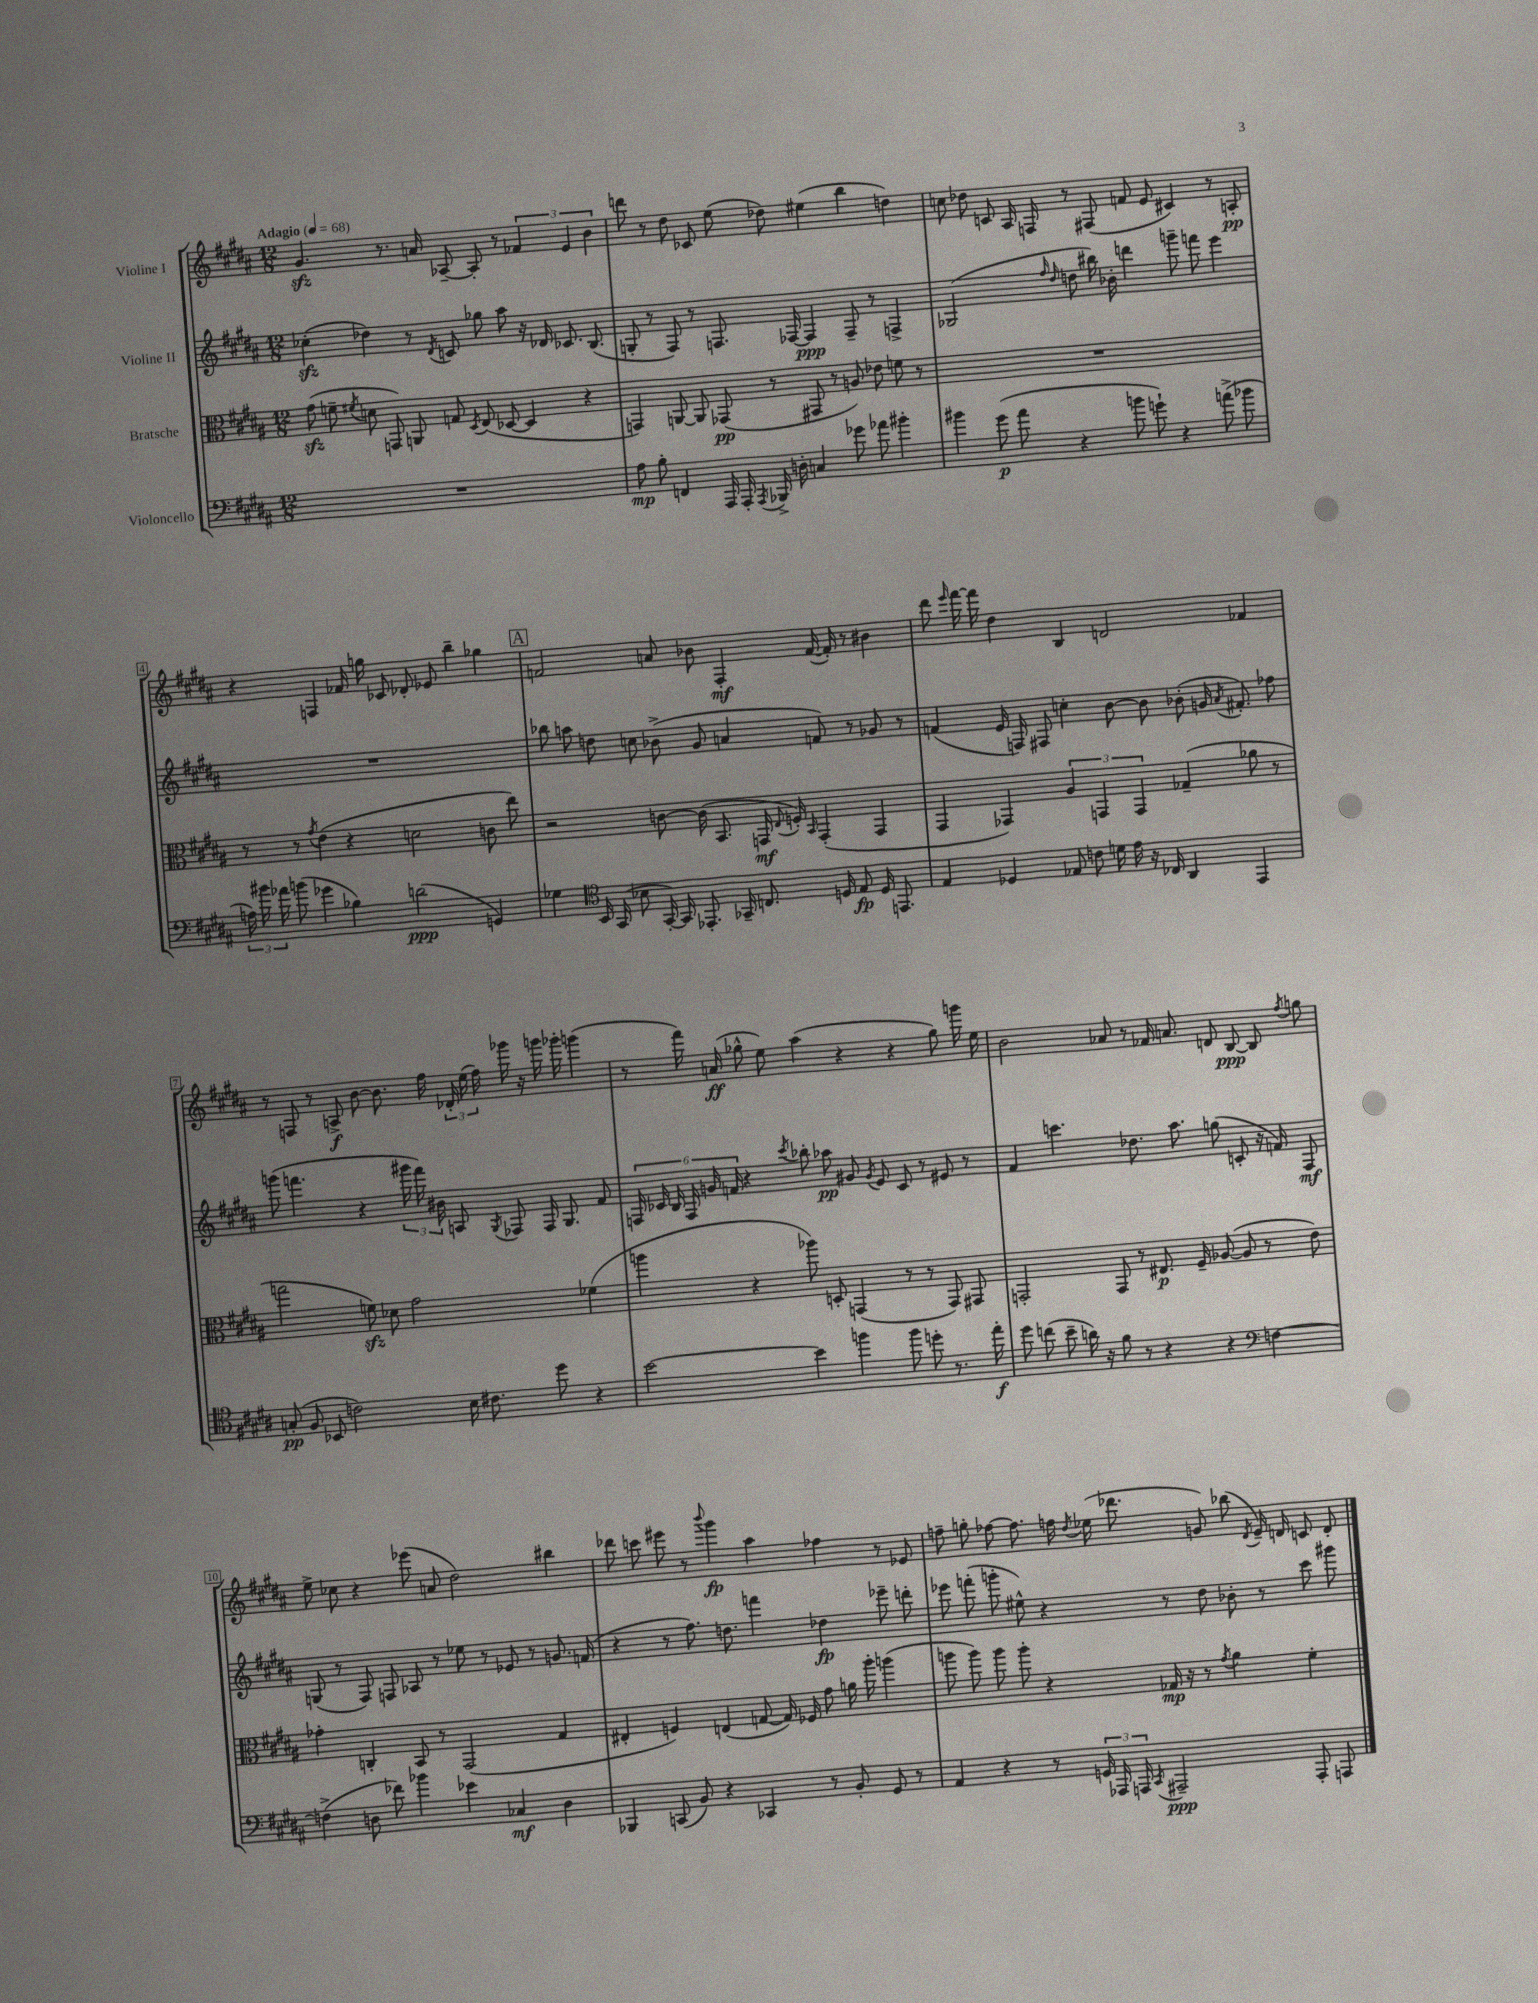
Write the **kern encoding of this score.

**kern	**dynam	**kern	**dynam	**kern	**dynam	**kern	**dynam
*part4	*part4	*part3	*part3	*part2	*part2	*part1	*part1
*staff4	*staff4	*staff3	*staff3	*staff2	*staff2	*staff1	*staff1
*I"Violoncello	*	*I"Bratsche	*	*I"Violine II	*	*I"Violine I	*
*clefF4	*	*clefC3	*	*clefG2	*	*clefG2	*
*k[f#c#g#d#a#]	*	*k[f#c#g#d#a#]	*	*k[f#c#g#d#a#]	*	*k[f#c#g#d#a#]	*
*M12/8	*	*M12/8	*	*M12/8	*	*M12/8	*
*MM68	*	*MM68	*	*MM68	*	*MM68	*
=1	=1	=1	=1	=1	=1	=1	=1
!	!	!	!	!	!	!LO:TX:a:B:t=Adagio	!
1.r	.	(8g#zz\	.	(4cc-Xzz'\	.	4.g#zz/	.
.	.	8fn~\	.	.	.	.	.
.	.	8qf#X/	.	.	.	.	.
.	.	8dn\	.	4dd-X\)	.	.	.
.	.	8GGn/)	.	.	.	8.r	.
.	.	8AAn/	.	8r	.	.	.
.	.	.	.	.	.	16an/	.
.	.	.	.	8qd#/	.	.	.
.	.	8Gn/	.	8cn/	.	[8A-X~/	.
.	.	8qD#/	.	.	.	.	.
.	.	(8E/	.	8gg-X\	.	8A-'/]	.
.	.	[8D-X/	.	8aa#\	.	8r	.
.	.	4D-/]	.	16r	.	6f-X/	.
.	.	.	.	16d-X/	.	.	.
.	.	.	.	8.c-X/	.	.	.
.	.	.	.	.	.	6e/	.
.	.	4r	.	.	.	.	.
.	.	.	.	(8.B/	.	.	.
.	.	.	.	.	.	6b\	.
=2	=2	=2	=2	=2	=2	=2	=2
8A#\	mp	4GGn/)	.	8Gn'/	.	8dddn\	.
8B'\	.	.	.	8r	.	8r	.
4FFn/	.	[8AAn/	.	8F#/)	.	8dd#\	.
.	.	8AA/]	.	8r	.	8c-X/	.
16AAA#/	.	(8GG-X/	pp	8.Fn/	.	(8ee\	.
16AAA#'/	.	.	.	.	.	.	.
8qAAA#/	.	.	.	.	.	.	.
16BBB-X^/	.	8r	.	.	.	8dd-X\)	.
16Dn'\	.	.	.	[16F-X/	.	.	.
4Cn/	.	8GG#X/	.	4F-/]	ppp	(4ee#X\	.
.	.	8r	.	.	.	.	.
8g-X\	.	8An/)	.	8F-~/	.	4bb\	.
8a-X\	.	8e-X\	.	8r	.	.	.
4b#X'\	.	8fn\	.	4Fn^/	.	4ddn\)	.
.	.	8r	.	.	.	.	.
=3	=3	=3	=3	=3	=3	=3	=3
4b#X\	.	1.r	.	(2G-X/	.	8ccn\	.
.	.	.	.	.	.	8dd-X\	.
(8g#\	p	.	.	.	.	8cn/	.
8a#\	.	.	.	.	.	16A#/	.
.	.	.	.	.	.	16Fn/	.
.	.	.	.	16qqff#/	.	.	.
.	.	.	.	16qqdd#/	.	.	.
4r	.	.	.	8ddn\	.	8r	.
.	.	.	.	16bb#X\)	.	(8F#X/	.
.	.	.	.	16b-X'\	.	.	.
8bn\	.	.	.	4dddn\	.	8fn/	.
8gn`\)	.	.	.	.	.	8e/	.
4r	.	.	.	8gggn~\	.	4c#X/)	.
.	.	.	.	8fffn\	.	.	.
(8an^\	.	.	.	4eee\	.	8r	.
8b-X\	.	.	.	.	.	8An'/	pp
!!LO:LB:g=z
=4	=4	=4	=4	=4	=4	=4	=4
24An\)	.	8r	.	1.r	.	4r	.
24b#X\	.	.	.	.	.	.	.
24a-X\	.	.	.	.	.	.	.
(8bn\	.	8r	.	.	.	.	.
.	.	8qg#/	.	.	.	.	.
4g-X\	.	(4e\	.	.	.	4Fn/	.
4B-X\)	.	4r	.	.	.	16f-X/	.
.	.	.	.	.	.	16ggn\	.
.	.	.	.	.	.	8c-X/	.
(2dn\	ppp	2dn\	.	.	.	8d-X'/	.
.	.	.	.	.	.	8e-X/	.
.	.	.	.	.	.	4bb~\	.
4GGn/)	.	8cn\	.	.	.	4gg-X\	.
.	.	8ee\)	.	.	.	.	.
!!LO:REH:place=s1:t=A
=5	=5	=5	=5	=5	=5	=5	=5
4G-X\	.	2r	.	8bb-X\	.	2fn/	.
.	.	.	.	8aan\	.	.	.
*clefC4	*	*	*	*	*	*	*
16BB/	.	.	.	8ddn\	.	.	.
(16GG#/	.	.	.	.	.	.	.
8B-X\	.	.	.	8ccn\	.	.	.
[16GG#'/)	.	[8cn\	.	(8b-X^\	.	8an/	.
16GG#/]	.	.	.	.	.	.	.
8.EE-X'/	.	(16c\]	.	8g#/	.	8b-X\	.
.	.	8.BB/	.	.	.	.	.
.	.	.	.	4an/	.	4F#'/	mf
16GG-X~/	.	.	.	.	.	.	.
8.Cn/	.	16GGn/	mf	.	.	.	.
.	.	8qqE/	.	.	.	.	.
.	.	16Fn'/)	.	.	.	.	.
.	.	16qqBB/	.	.	.	.	.
.	.	(4GG'/	.	8fn/)	.	([16f/	.
16Dn/	.	.	.	.	.	16f'/])	.
8E/	fp	.	.	8r	.	8r	.
16D/	.	4GG/	.	8g-X/	.	4b#X\	.
8.EEn/	.	.	.	.	.	.	.
.	.	.	.	8r	.	.	.
=6	=6	=6	=6	=6	=6	=6	=6
4E/	.	4GG#/	.	(4fn/	.	8ddd#\	.
.	.	.	.	.	.	16qqeee/	.
.	.	.	.	.	.	[16fff#\	.
.	.	.	.	.	.	16fff#\]	.
4D-X/	.	4GG-X/)	.	16e/	.	4dd#\	.
.	.	.	.	16Fn/)	.	.	.
.	.	.	.	8F#X/	.	.	.
8E-X/	.	6A#/	.	4ccn'\	.	4B/	.
8cn\	.	.	.	.	.	.	.
.	.	6GGn/	.	.	.	.	.
16dn\	.	.	.	[8b\	.	2dn/	.
16e\	.	.	.	.	.	.	.
.	.	6GG/	.	.	.	.	.
16r	.	.	.	8b\]	.	.	.
16C-X/	.	.	.	.	.	.	.
4AA#/	.	(4G-X~/	.	(8b-X'\	.	.	.
.	.	.	.	16gn/	.	.	.
.	.	.	.	8qa#/	.	.	.
.	.	.	.	8.f#X'/)	.	.	.
4EE/	.	8a-X\	.	.	.	4f-X/	.
.	.	8r	.	8ff-X\	.	.	.
!!LO:LB:g=z
=7	=7	=7	=7	=7	=7	=7	=7
(8Gn'/	pp	2ggn\	.	(8gggn\	.	8r	.
8F#/	.	.	.	4.fffn\	.	8Fn/	.
8BB-X/	.	.	.	.	.	8r	.
2cn\)	.	.	.	.	.	8An^/	f
.	.	8fnzz\)	.	4r	.	[8b\	.
.	.	8d-X\	.	.	.	8.b\]	.
.	.	2g#\	.	24ggg#X\	.	.	.
.	.	.	.	24fff\)	.	.	.
.	.	.	.	.	.	16ff#\	.
.	.	.	.	24b#X\	.	.	.
16B\	.	.	.	8An/	.	24d-X'/	.
.	.	.	.	.	.	(24ee\	.
8.c#X\	.	.	.	.	.	.	.
.	.	.	.	.	.	24ff#\)	.
.	.	.	.	8qG#/	.	.	.
.	.	.	.	8F-X/	.	16ggg-X\	.
.	.	.	.	.	.	16r	.
8dd#\	.	.	.	16F-/	.	16gggn\	.
.	.	.	.	8.G#/	.	16ggg-X'\	.
4r	.	(4f-X\	.	.	.	(4gggn\	.
.	.	.	.	8f#/	.	.	.
=8	=8	=8	=8	=8	=8	=8	=8
[2b\	.	4aan\	.	24Fn/	.	8r	.
.	.	.	.	24c-X/	.	.	.
.	.	.	.	24B/	.	.	.
.	.	.	.	24F/	.	16fff#\)	.
.	.	.	.	24gn/	.	.	.
.	.	.	.	.	.	(16an/	ff
.	.	.	.	24fn/	.	.	.
.	.	4r	.	4r	.	8gg-X^^\	.
.	.	.	.	.	.	8ee\)	.
.	.	.	.	8qccc#/	.	.	.
4b\]	.	8aa-X\)	.	8bb-X'\	.	(4aa#\	.
.	.	8Dn'/	.	8aa-X\	pp	.	.
4ffn\	.	(4GGn/	.	8g#X/	.	4r	.
.	.	.	.	8qg#/	.	.	.
.	.	.	.	8e/	.	.	.
8ff\	.	8r	.	8c-/	.	4r	.
8ddn'\	.	8r	.	8r	.	.	.
8.r	.	8GG/)	.	8e#X/	.	8gg-\)	.
.	.	8GG#X/	.	8r	.	16gggn\	.
16ee'\	f	.	.	.	.	16ee\	.
=9	=9	=9	=9	=9	=9	=9	=9
8dd#\	.	2GGn'/	.	4f#/	.	2b\	.
(8ccn\	.	.	.	.	.	.	.
8b~\	.	.	.	4.cccn\	.	.	.
16an\)	.	.	.	.	.	.	.
16r	.	.	.	.	.	.	.
8f#\	.	8GG/	.	.	.	8a-X/	.
8r	.	8r	.	8.dd-X\	.	8r	.
4r	.	8.E#X/	p	.	.	16f-X/	.
.	.	.	.	8.aa#\	.	8.an/	.
.	.	16F#~/	.	.	.	.	.
4r	.	([8A-X/	.	(8ggn\	.	8dn/	.
.	.	8A-/]	.	8cn'/	.	[8B/	ppp
*clefF4	*	*	*	*	*	*	*
[4Fn\	.	8r	.	16r	.	8B/]	.
.	.	.	.	16fn/)	.	.	.
.	.	.	.	.	.	8qff#/	.
.	.	8e\)	.	8F#/	mf	8ggn\	.
!!LO:LB:g=z
=10	=10	=10	=10	=10	=10	=10	=10
(4Fn^\]	.	4g-X'\	.	(8Gn/	.	8ee^\	.
.	.	.	.	8r	.	8cc-X\	.
8Dn\	.	4Cn'/	.	8F#/)	.	4r	.
8f-X\)	.	.	.	8Fn/	.	.	.
4b-X\	.	8BB/	.	8A-X/	.	(8eee-X\	.
.	.	8r	.	8r	.	8an/	.
4e-X\	.	(2GG#/	.	8ee-X\	.	2dd#\)	.
.	.	.	.	8r	.	.	.
4C-X/	mf	.	.	8e-X/	.	.	.
.	.	.	.	8r	.	.	.
4D\	.	4G#/	.	8.gn/	.	4bb#X\	.
.	.	.	.	(16fn/	.	.	.
=11	=11	=11	=11	=11	=11	=11	=11
4BBB-X/	.	4E#X'/	.	4r	.	8ddd-X\	.
.	.	.	.	.	.	8cccn\	.
(8CCn/	.	4Fn/)	.	8r	.	8eee#X\	.
8BB/)	.	.	.	8.ff#\)	.	8r	.
.	.	.	.	.	.	8qqbbb/	.
4r	.	(4En/	.	.	.	4ggg#\	fp
.	.	.	.	8.ddn\	.	.	.
4CC-X/	.	[8Gn/	.	4fffn\	.	4aa#\	.
.	.	16G/])	.	.	.	.	.
.	.	16F-X/	.	.	.	.	.
8r	.	8g#\	.	4dd-X\	fp	4ff-X\	.
8BB'/	.	16an\	.	.	.	.	.
.	.	16aa#'\	.	.	.	.	.
8GG#/	.	(4aan\	.	8eee-X~\	.	8r	.
8r	.	.	.	8dddn'\	.	8e-X/	.
=12	=12	=12	=12	=12	=12	=12	=12
4AA#/	.	8aan\	.	8eee-X\	.	8ffn~\	.
.	.	8aa\)	.	(8fffn'\	.	8ggn'\	.
4r	.	8aa\	.	8gggn'\	.	[8ff-X\	.
.	.	8aa'\	.	8ee#X^^\)	.	8.ff-\]	.
8r	.	4r	.	4r	.	.	.
.	.	.	.	.	.	16ffn\	.
.	.	.	.	.	.	8qdd#/	.
24GGn/	.	.	.	.	.	(16ee-X\	.
24AAA-X/	.	.	.	.	.	.	.
.	.	.	.	.	.	8.ddd-X\	.
24AAAn/	.	.	.	.	.	.	.
8qCC#/	.	.	.	.	.	.	.
2AAA#X~/	ppp	16G-X/	mp	8r	.	.	.
.	.	16r	.	.	.	.	.
.	.	8r	.	8dd#\	.	8gn/)	.
.	.	8qg#/	.	.	.	.	.
.	.	4a#\	.	8b-X'\	.	(8bb-X\	.
.	.	.	.	.	.	8qd#/	.
.	.	.	.	8r	.	16e~/)	.
.	.	.	.	.	.	16dn/	.
8AAA#'/	.	4f#'\	.	8ccc#\	.	8cn/	.
8AAAn/	.	.	.	8ggg#X\	.	8d'/	.
==	==	==	==	==	==	==	==
*-	*-	*-	*-	*-	*-	*-	*-
